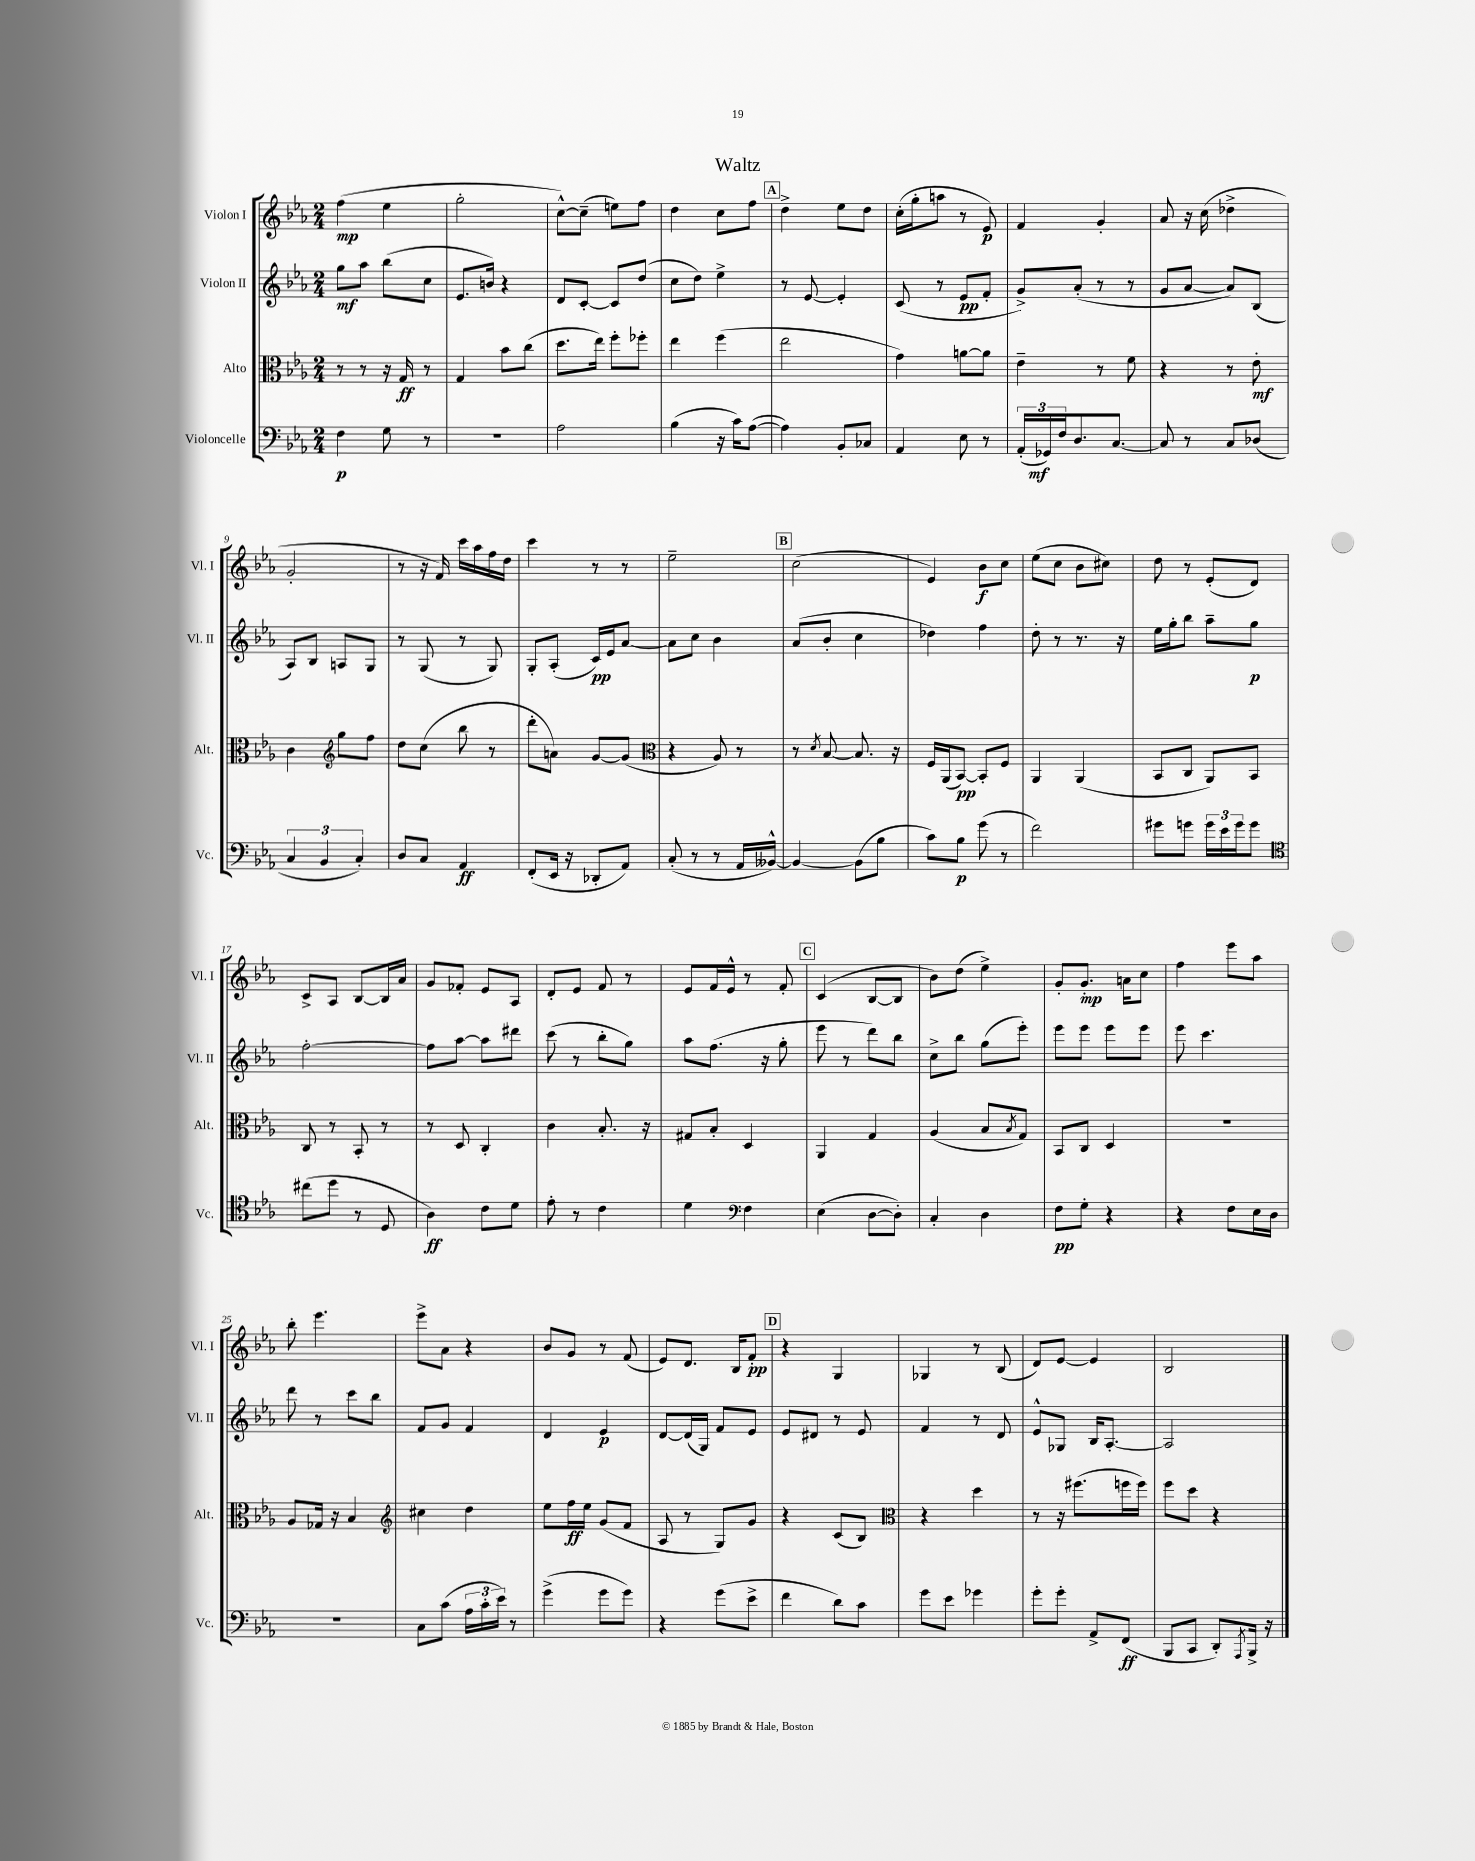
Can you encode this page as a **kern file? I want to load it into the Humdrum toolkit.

**kern	**kern	**kern	**kern
*staff4	*staff3	*staff2	*staff1
*clefF4	*clefC3	*clefG2	*clefG2
*k[b-e-a-]	*k[b-e-a-]	*k[b-e-a-]	*k[b-e-a-]
*M2/4	*M2/4	*M2/4	*M2/4
4F	8r	8gg	(4ff
.	8r	8aa-	.
8G	16r	(8bb-	4ee-
.	16G	.	.
8r	8r	8cc	.
=	=	=	=
2r	4G	8.e-	2gg'
.	.	16b)	.
.	8b-	4r	.
.	(8cc	.	.
=	=	=	=
2A-	8.dd	8d	[8cc^^)
.	.	[8c'	(8cc~]
.	16ee-)	.	.
.	8ff'	8c]	8ee)
.	8ff-'	(8dd	8ff
=	=	=	=
(4B-	4ee-	8cc	4dd
.	.	8dd)	.
16r	(4ff	4ee-^	8cc
16c)	.	.	.
([8A-	.	.	8ff
=	=	=	=
4A-])	2ee-	8r	4dd^
.	.	[8e-	.
8BB-'	.	4e-']	8ee-
8C-	.	.	8dd
=	=	=	=
4AA-	4g)	(8c	(16cc'
.	.	.	16gg'
.	.	8r	8aa
8E-	[8a	8e-	8r
8r	8a]	8f'	8e-)
=	=	=	=
(24AA-'	4e-~	8g^)	4f
24GG-)	.	.	.
24F	.	.	.
8.D	.	(8a-'	.
.	8r	8r	4g'
[8.C	.	.	.
.	8f	8r	.
=	=	=	=
8C]	4r	8g	8a-
8r	.	[8a-	16r
.	.	.	(16cc
8C	8r	8a-])	4dd-^
(8D-	8e-'	(8B-	.
=	=	=	=
6C	4c	8A-)	2g'
.	.	8B-	.
6BB-	.	.	.
*	*clefG2	*	*
.	8gg	8A	.
6C')	.	.	.
.	8ff	8G	.
=	=	=	=
8D	8dd	8r	8r
8C	(8cc	(8G	16r
.	.	.	16f)
4AA-	8bb-	8r	16ccc
.	.	.	16aa-
.	8r	8G)	16ff
.	.	.	16dd
=	=	=	=
(8FF'	8ddd'	8G'	4ccc
16EE-	8a)	(8A-'	.
16r	.	.	.
8DD-'	[8g	16c)	8r
.	.	16e-	.
8AA-)	(8g]	[8a-	8r
=	=	=	=
*	*clefC3	*	*
(8C'	4r	8a-]	2ee-~
8r	.	8cc	.
8r	8A-)	4b-	.
16AA-	8r	.	.
[16BB--^^)	.	.	.
=	=	=	=
4BB--_	8r	(8a-	(2cc
.	8qd	.	.
.	[8B-	8b-'	.
(8BB--]	8.B-]	4cc	.
8B-	.	.	.
.	16r	.	.
=	=	=	=
8c)	16F	4dd-)	4e-)
.	(16AA-	.	.
8B-	[8BB-)	.	.
(8g	8BB-']	4ff	8b-
8r	8F	.	8cc
=	=	=	=
2f)	4AA-	8dd'	(8ee-
.	.	8r	8cc
.	(4AA-	8.r	8b-
.	.	.	8cc#)
.	.	16r	.
=	=	=	=
8g#	8BB-	16ee-	8dd
.	.	16gg'	.
8g	8C	8bb-	8r
24g	8AA-)	8aa-~	(8e-'
24e-	.	.	.
24g	.	.	.
8g	8BB-	8gg	8d)
=	=	=	=
*clefC4	*	*	*
(8cc#	8C	[2ff'	8c^
8dd	8r	.	8A-
8r	8BB-'	.	[8B-
8D	8r	.	16B-]
.	.	.	16a-
=	=	=	=
4A-)	8r	8ff]	8g
.	8D	[8aa-	8f-'
8c	4C'	8aa-]	8e-
8d	.	8ddd#	8A-
=	=	=	=
8e-'	4c	(8ccc	8d'
8r	.	8r	8e-
4c	8.B-'	8bb-'	8f
.	.	8gg)	8r
.	16r	.	.
=	=	=	=
4d	8G#	8aa-	8e-
.	8B-'	(8.ff	16f
.	.	.	16e-^^
*clefF4	*	*	*
4F	4D	.	8r
.	.	16r	.
.	.	8gg'	8f'
=	=	=	=
(4E-	4AA-	8eee-	(4c
.	.	8r	.
[8D	4G	8ddd)	[8B-
8D'])	.	8bb-	8B-]
=	=	=	=
4C'	(4A-	8cc^	8b-)
.	.	8bb-	(8dd
4D	8B-	(8gg	4ee-^)
.	8qB-	.	.
.	8G)	8eee-')	.
=	=	=	=
8F	8BB-	8eee-	8g'
8G'	8C	8eee-	8.g'
4r	4D	8eee-	.
.	.	.	16a
.	.	8eee-	8cc
=	=	=	=
4r	2r	8eee-	4ff
.	.	4.ccc	.
8F	.	.	8eee-
16E-	.	.	8aa-
16D	.	.	.
=	=	=	=
2r	8A-	8ddd	8bb-'
.	16G-	8r	4.eee-
.	16r	.	.
.	4B-	8ccc	.
.	.	8bb-	.
=	=	=	=
*	*clefG2	*	*
8C	4cc#	8f	8eee-^
(8c	.	8g	8a-
24A-	4dd	4f	4r
24c'	.	.	.
24e-)	.	.	.
8r	.	.	.
=	=	=	=
(4g^	8ee-	4d	8b-
.	16ff	.	8g
.	16ee-	.	.
8g	(8g	4e-	8r
8g)	8f	.	(8f
=	=	=	=
4r	8A-	[8d	8e-)
.	8r	(16d]	8.d
.	.	16G)	.
(8g	8G)	8f	.
.	.	.	16B-
8e-^	8g	8e-	8f'
=	=	=	=
4f	4r	8e-	4r
.	.	8d#	.
8d)	(8c	8r	4G
8c	8B-)	8e-	.
=	=	=	=
*	*clefC3	*	*
8g	4r	4f	4G-
8e-	.	.	.
4g-	4dd	8r	8r
.	.	8d	(8B-
=	=	=	=
8g'	8r	8e-^^	8d)
8g'	16r	8G-	[8e-
.	(8.ff#	.	.
8AA-^	.	16B-	4e-]
.	.	[8.A-'	.
(8FF	16ff	.	.
.	16ff)	.	.
=	=	=	=
8BBB-	8ff	2A-]	2B-
8CC	8dd	.	.
8DD')	4r	.	.
8qAAA-	.	.	.
16BBB-^	.	.	.
16r	.	.	.
==	==	==	==
*-	*-	*-	*-
